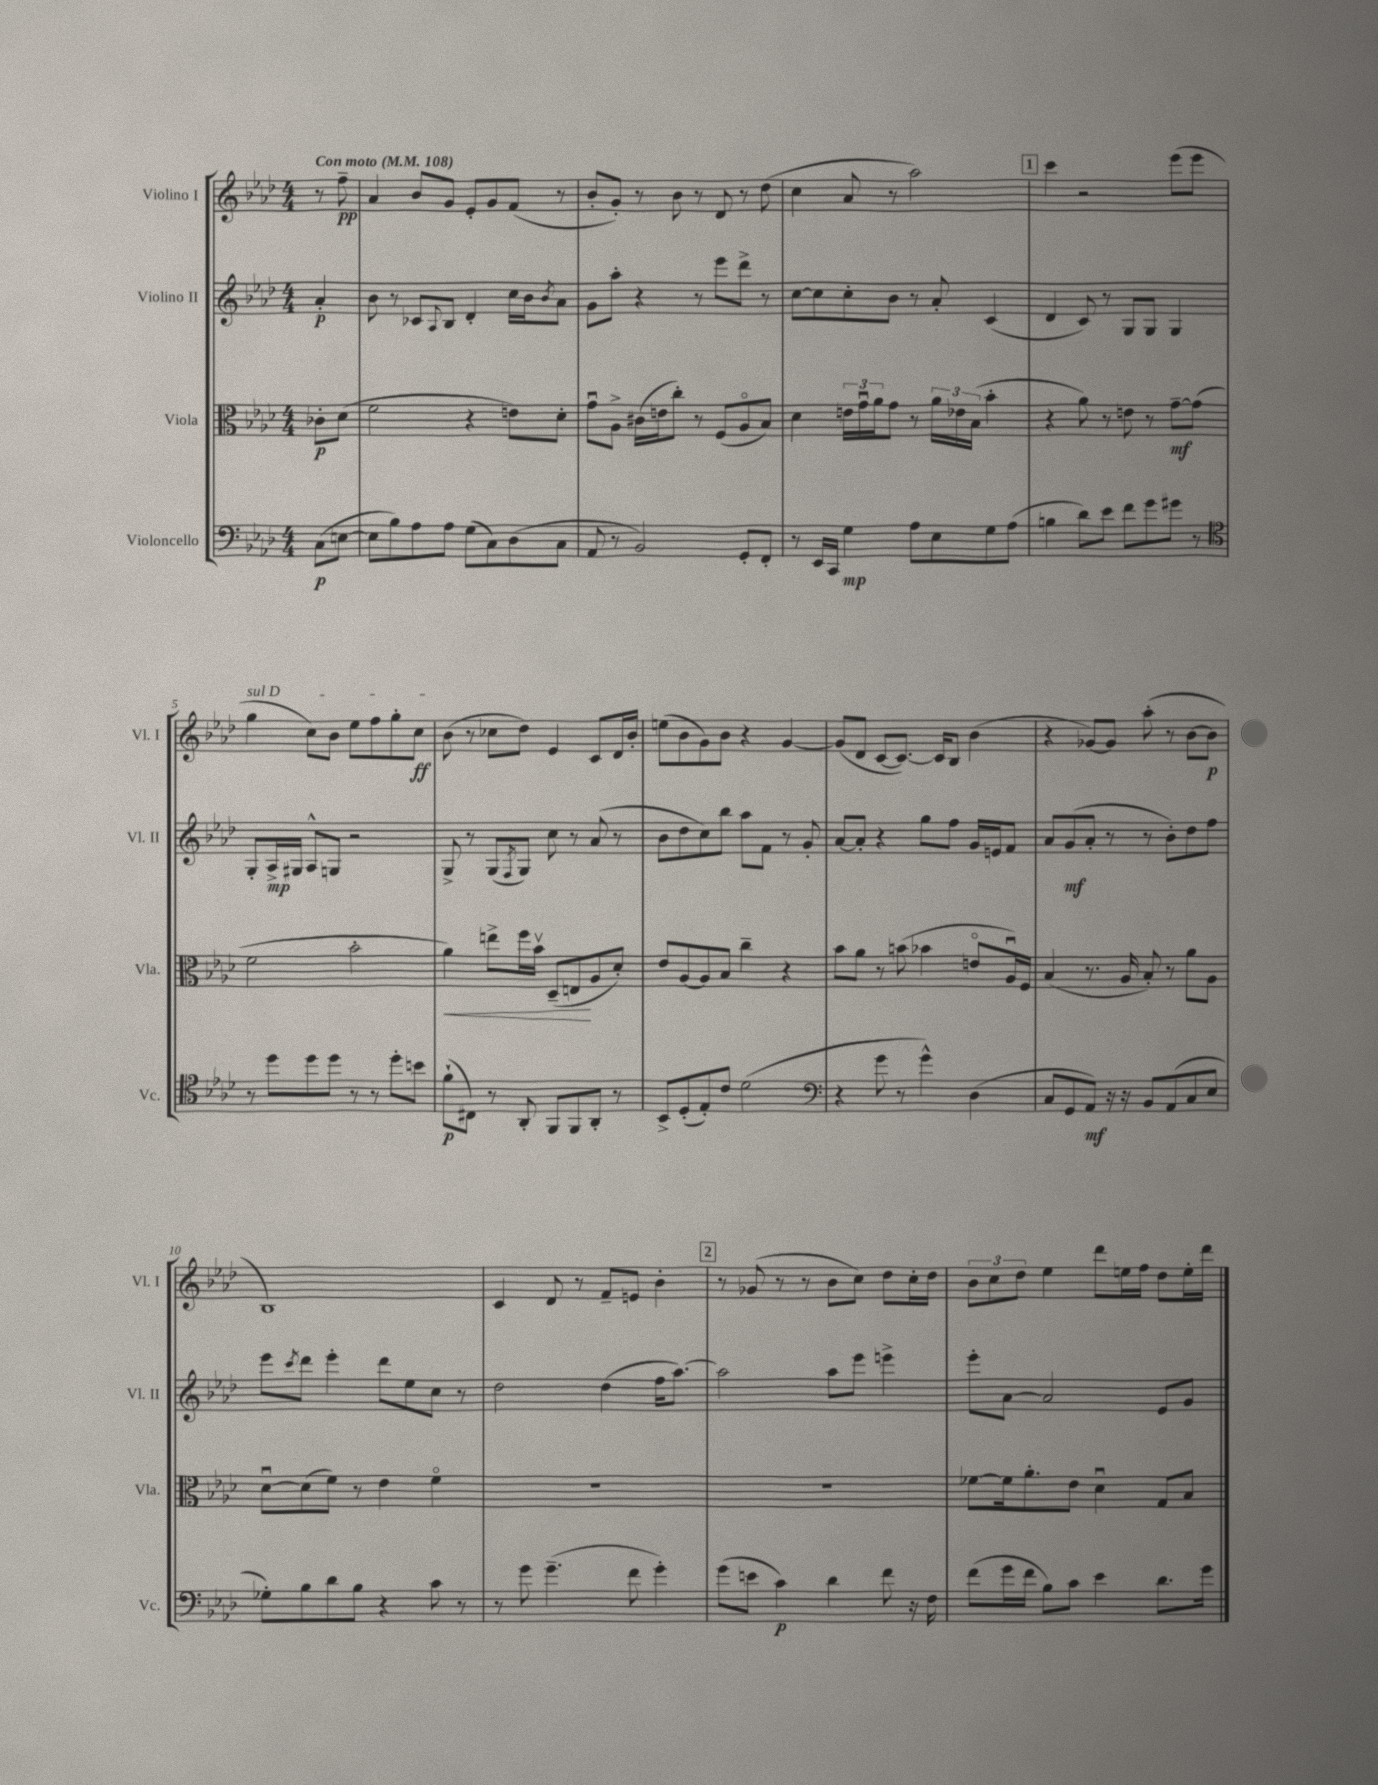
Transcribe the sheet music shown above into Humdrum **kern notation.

**kern	**dynam	**kern	**dynam	**kern	**dynam	**kern	**dynam
*part4	*part4	*part3	*part3	*part2	*part2	*part1	*part1
*staff4	*staff4	*staff3	*staff3	*staff2	*staff2	*staff1	*staff1
*I"Violoncello	*	*I"Viola	*	*I"Violino II	*	*I"Violino I	*
*I'Vc.	*	*I'Vla.	*	*I'Vl. II	*	*I'Vl. I	*
*clefF4	*	*clefC3	*	*clefG2	*	*clefG2	*
*k[b-e-a-d-]	*	*k[b-e-a-d-]	*	*k[b-e-a-d-]	*	*k[b-e-a-d-]	*
*M4/4	*	*M4/4	*	*M4/4	*	*M4/4	*
*MM108	*	*MM108	*	*MM108	*	*MM108	*
=	=	=	=	=	=	=	=
!	!	!	!	!	!	!LO:TX:a:B:t=Con moto	!
(8C\L	p	8c-X'\L	p	4a-'/	p	8r	.
[8En\J	.	(8d-\J	.	.	.	8ff~\	pp
=1	=1	=1	=1	=1	=1	=1	=1
8E\L]	.	2f\	.	8b-\	.	4a-/	.
8B-\)	.	.	.	8r	.	.	.
8A-\	.	.	.	8c-X/L	.	8b-/L	.
.	.	.	.	8qqA-/	.	.	.
8A-\J	.	.	.	8B-/J	.	8g/J	.
(8G\L	.	4r	.	4d-'/	.	8e-'/L	.
8C\)	.	.	.	.	.	8g/	.
(8D-\	.	8en\L)	.	16cc\LL	.	(8f/J	.
.	.	.	.	16b-\J	.	.	.
.	.	.	.	8qb-/	.	.	.
8C\J	.	8d-'\J	.	8a-\J	.	8r	.
=2	=2	=2	=2	=2	=2	=2	=2
8AA-/	.	8gu\L	.	8g\L	.	8b-'/L	.
8r	.	8A-^\J	.	8aa-'\J	.	8g'/J)	.
2BB-/)	.	(16c#X\LL	.	4r	.	8r	.
.	.	16en\J	.	.	.	.	.
.	.	8cc'\J)	.	.	.	8b-\	.
.	.	8r	.	8r	.	8r	.
.	.	(8F/L	.	8eee-\L	.	8d-/	.
8GG'/L	.	8A-/	.	8ddd-^\J	.	8r	.
8FF'/J	.	8B-/J)	.	8r	.	(8dd-\	.
=3	=3	=3	=3	=3	=3	=3	=3
8r	.	4d-\	.	[8cc\L	.	4cc\	.
16EE-/LL	.	.	.	8cc\]	.	.	.
16CC/JJ	.	.	.	.	.	.	.
4G\	mp	24en\LL	.	8cc'\	.	8a-/	.
.	.	24gu\	.	.	.	.	.
.	.	24a-\J	.	.	.	.	.
.	.	8g\J	.	8b-\J	.	8r	.
8A-\L	.	8r	.	8r	.	2aa-\)	.
8E-\	.	24a-\LL	.	8a-'/	.	.	.
.	.	24e-X\	.	.	.	.	.
.	.	(24B-\JJ	.	.	.	.	.
8G\	.	4b-'\	.	(4c/	.	.	.
(8A-\J	.	.	.	.	.	.	.
!!LO:REH:place=s1:t=1
=4	=4	=4	=4	=4	=4	=4	=4
4Bn\	.	4r	.	4d-/	.	4ccc\	.
8d-\L)	.	8a-\)	.	8c/)	.	2r	.
8e-\J	.	8r	.	8r	.	.	.
8f\L	.	8en\	.	8G/L	.	.	.
8g\	.	8r	.	8G/J	.	.	.
8g#X\J	.	[8g~\L	mf	4G/	.	(8eee-\L	.
8r	.	(8g\J]	.	.	.	8eee-\J	.
!!LO:LB:g=z
=5	=5	=5	=5	=5	=5	=5	=5
*clefC4	*	*	*	*	*	*	*
!	!	!	!	!	!	!LO:TX:a:i:t=sul D	!
8r	.	2f\	.	8G'/L	.	4gg\	.
8dd-\L	.	.	.	16A-^/L	mp	.	.
.	.	.	.	16G#X/JJ	.	.	.
8dd-\	.	.	.	8A-^^/L	.	8cc\L)	.
8dd-\J	.	.	.	8Gn/J	.	8b-\J	.
8r	.	2b-'\	.	2r	.	8ee-\L	.
8r	.	.	.	.	.	8ff\	.
8dd-'\L	.	.	.	.	.	8gg'\	.
8bn\J	.	.	.	.	.	8cc\J	ff
=6	=6	=6	=6	=6	=6	=6	=6
!	!	!	!LO:HP:b	!	!	!	!
(8f`\L	p	4a-\)	<	8G^/	.	(8b-\	.
8C#X\J)	.	.	.	8r	.	8r	.
8r	.	8een^\L	.	(8G/L	.	8cc-X\L	.
.	.	.	.	8qF/	.	.	.
8AA-'/	.	16ff\L	.	8G/J)	.	8dd-\J)	.
.	.	16b-v\JJ	.	.	.	.	.
8FF/L	.	(8D-~/L	.	8cc\	.	4e-/	.
8FF/	.	8En/	.	8r	.	.	.
8AA-'/J	.	8A-/	[	(8a-/	.	8c/L	.
8r	.	8d-'/J)	.	8r	.	16d-/L	.
.	.	.	.	.	.	16b-'/JJ	.
=7	=7	=7	=7	=7	=7	=7	=7
8BB-^/L	.	8e-/L	.	8b-\L	.	(8een\L	.
(8D-'/	.	[8A-/	.	8dd-\	.	8b-\	.
8E-'/)	.	8A-/]	.	8cc\)	.	8g\)	.
8c/J	.	8B-/J	.	8bb-\J	.	8b-\J	.
(2d-\	.	4cc~\	.	8aa-\L	.	4r	.
.	.	.	.	8f\J	.	.	.
.	.	4r	.	8r	.	[4g/	.
.	.	.	.	8g'/	.	.	.
=8	=8	=8	=8	=8	=8	=8	=8
*clefF4	*	*	*	*	*	*	*
4r	.	8b-\L	.	[8a-/L	.	(8g/L]	.
.	.	8a-\J	.	8a-'/J]	.	8d-/J	.
8g\	.	8r	.	4r	.	[8c/L	.
8r	.	(8bn\	.	.	.	8.c/J_)	.
4g^^\)	.	4b-X\	.	8gg\L	.	.	.
.	.	.	.	.	.	16c/KL]	.
.	.	.	.	8ff\J	.	8B-/J	.
(4D-\	.	8en/L	.	16g/LL	.	(4b-\	.
.	.	.	.	16en/J	.	.	.
.	.	16A-u/L)	.	8f/J	.	.	.
.	.	16F/JJ	.	.	.	.	.
=9	=9	=9	=9	=9	=9	=9	=9
8C/L	.	(4B-/	.	8a-/L	.	4r	.
8GG/	.	.	.	(8g/	mf	.	.
8AA-/J)	mf	8.r	.	8a-'/J	.	[8g-X/L)	.
16r	.	.	.	8r	.	8g-/J]	.
16r	.	16A-/	.	.	.	.	.
8BB-/L	.	8B-'/)	.	8r	.	(8aa-'\	.
(8AA-/	.	8r	.	8b-'\L)	.	8r	.
8C/	.	8a-\L	.	8dd-\	.	[8b-\L	.
8E-/J	.	8A-\J	.	8ff\J	.	8b-\J]	p
!!LO:LB:g=z
=10	=10	=10	=10	=10	=10	=10	=10
8G-X'\L)	.	[8d-u\L	.	8eee-\L	.	1B-)	.
.	.	.	.	8qccc/	.	.	.
8B-\	.	(8d-\]	.	8ddd-\J	.	.	.
8d-\	.	8f\J)	.	4eee-'\	.	.	.
8B-\J	.	8r	.	.	.	.	.
4r	.	4e-\	.	8ddd-\L	.	.	.
.	.	.	.	8ee-\	.	.	.
8c\	.	4f\	.	8cc\J	.	.	.
8r	.	.	.	8r	.	.	.
=11	=11	=11	=11	=11	=11	=11	=11
8r	.	1r	.	2dd-\	.	4c/	.
8g\	.	.	.	.	.	.	.
(4.g~\	.	.	.	.	.	8d-/	.
.	.	.	.	.	.	8r	.
.	.	.	.	(4dd-\	.	8f~/L	.
8f\	.	.	.	.	.	8en/J	.
4g'\)	.	.	.	16ff\KL	.	4b-'\	.
.	.	.	.	[8.aa-\J)	.	.	.
!!LO:REH:place=s1:t=2
=12	=12	=12	=12	=12	=12	=12	=12
(8g\L	.	1r	.	2aa-\]	.	8r	.
8en\J	.	.	.	.	.	(8g-X/	.
4c\)	p	.	.	.	.	8r	.
.	.	.	.	.	.	8r	.
4d-\	.	.	.	8aa-\L	.	8b-\L	.
.	.	.	.	8eee-\J	.	8cc\J)	.
8f\	.	.	.	4eeen^\	.	8dd-\L	.
16r	.	.	.	.	.	16cc'\L	.
16F\	.	.	.	.	.	16dd-\JJ	.
=13	=13	=13	=13	=13	=13	=13	=13
(8f\L	.	[8f-X\L	.	8eee-'\L	.	12b-\L	.
.	.	.	.	.	.	12cc\	.
16g\L	.	16f-\k]	.	[8a-\J	.	.	.
.	.	.	.	.	.	12dd-\J	.
16f\JJ	.	8.a-'\	.	.	.	.	.
8B-\L)	.	.	.	2a-/]	.	4ee-\	.
8c\J	.	8e-\J	.	.	.	.	.
4e-\	.	4d-u\	.	.	.	8ddd-\L	.
.	.	.	.	.	.	16een\L	.
.	.	.	.	.	.	16ff\JJ	.
8.d-\L	.	8G/L	.	8e-/L	.	8dd-\L	.
.	.	8B-/J	.	8g/J	.	16ee'\L	.
16g\Jk	.	.	.	.	.	16ddd-\JJ	.
==	==	==	==	==	==	==	==
*-	*-	*-	*-	*-	*-	*-	*-
